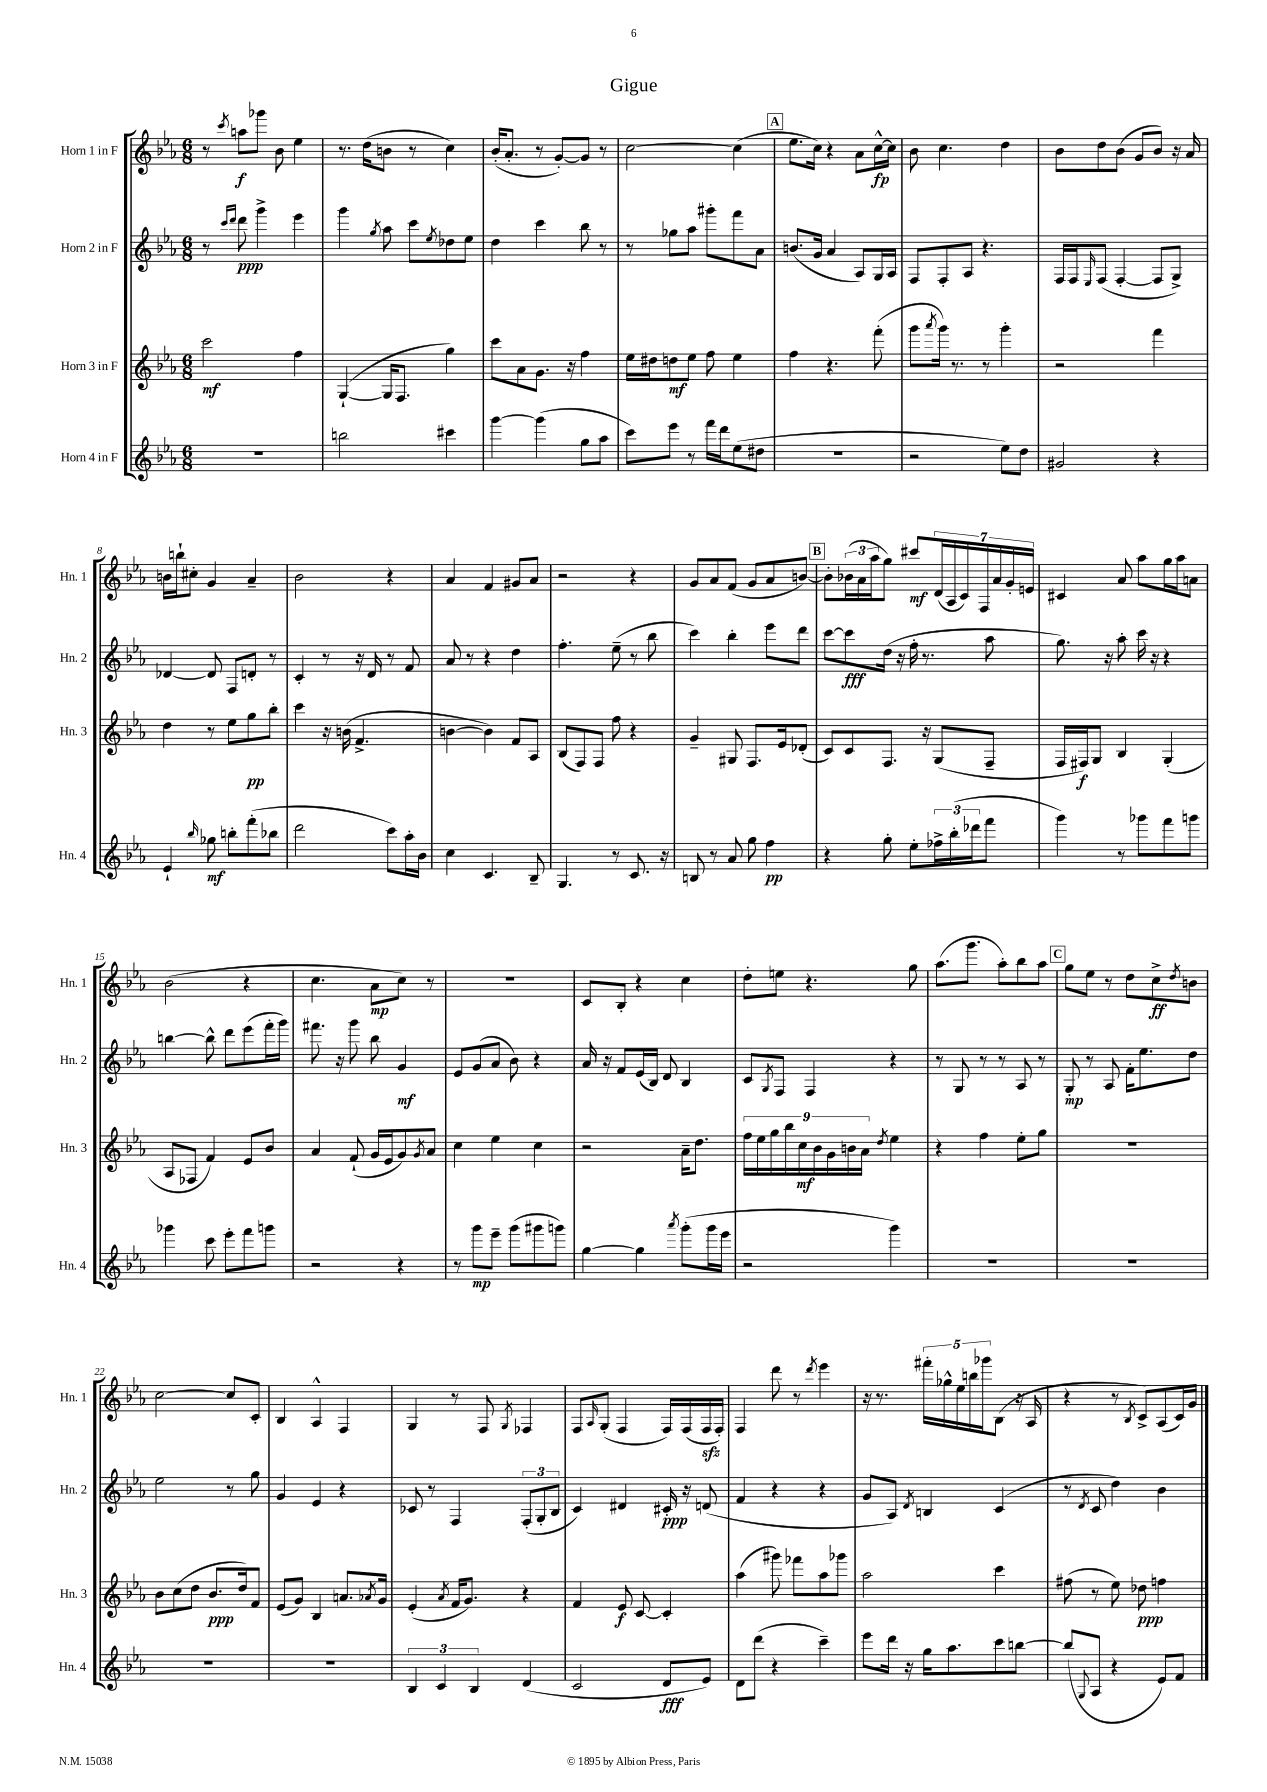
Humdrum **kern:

**kern	**dynam	**kern	**dynam	**kern	**dynam	**kern	**dynam
*part4	*part4	*part3	*part3	*part2	*part2	*part1	*part1
*staff4	*staff4	*staff3	*staff3	*staff2	*staff2	*staff1	*staff1
*I"Horn 4 in F	*	*I"Horn 3 in F	*	*I"Horn 2 in F	*	*I"Horn 1 in F	*
*I'Hn. 4	*	*I'Hn. 3	*	*I'Hn. 2	*	*I'Hn. 1	*
*clefG2	*	*clefG2	*	*clefG2	*	*clefG2	*
*k[b-e-a-]	*	*k[b-e-a-]	*	*k[b-e-a-]	*	*k[b-e-a-]	*
*M6/8	*	*M6/8	*	*M6/8	*	*M6/8	*
=1	=1	=1	=1	=1	=1	=1	=1
2.r	.	2ccc\	mf	8r	.	8r	.
.	.	.	.	16qqccc/LL	.	.	.
.	.	.	.	16qqddd/JJ	.	8qccc/	.
.	.	.	.	8ddd\	ppp	8aan\L	f
.	.	.	.	4ggg^\	.	8ggg-X\J	.
.	.	.	.	.	.	8b-\	.
.	.	4ff\	.	4eee-\	.	4ee-\	.
=2	=2	=2	=2	=2	=2	=2	=2
2bbn\	.	([4G`/	.	4ggg\	.	8.r	.
.	.	.	.	.	.	(16dd\KL	.
.	.	.	.	8qgg/	.	.	.
.	.	16G/KL]	.	8aa-\	.	8bn\J	.
.	.	8.F/J	.	.	.	.	.
.	.	.	.	8ccc\L	.	8r	.
.	.	.	.	8qee-/	.	.	.
4ccc#X\	.	4gg\)	.	8dd-X\	.	4cc\)	.
.	.	.	.	8ee-\J	.	.	.
=3	=3	=3	=3	=3	=3	=3	=3
[4ggg\	.	8ccc\L	.	4dd\	.	(16b-'/KL	.
.	.	.	.	.	.	8.a-'/J	.
.	.	8a-\	.	.	.	.	.
(4ggg\]	.	8.g\J	.	4ccc\	.	8r	.
.	.	.	.	.	.	[8g'/L)	.
.	.	16r	.	.	.	.	.
8gg\L	.	4ff\	.	8bb-\	.	8g/J]	.
8aa-\J	.	.	.	8r	.	8r	.
=4	=4	=4	=4	=4	=4	=4	=4
8ccc\L)	.	16ee-\LL	.	8r	.	[2cc\	.
.	.	16dd#X\J	.	.	.	.	.
8eee-\J	.	8ddn\	mf	8gg-X\L	.	.	.
8r	.	8ee-\J	.	8aa-\J	.	.	.
16fff\LL	.	8ff\	.	8ggg#X'\L	.	.	.
16ddd\J	.	.	.	.	.	.	.
(8ee-\	.	4ee-\	.	8fff\	.	(4cc\]	.
8dd#X\J	.	.	.	8a-\J	.	.	.
!!LO:REH:place=s1:t=A
=5	=5	=5	=5	=5	=5	=5	=5
2.r	.	4ff\	.	(8.bn/L	.	8.ee-\L	.
.	.	.	.	16g/Jk	.	16cc\Jk)	.
.	.	4.r	.	4a-/	.	4r	.
.	.	.	.	8A-/L)	.	8a-\L	.
.	.	(8fff'\	.	16G/L	.	[16cc^^\L	fp
.	.	.	.	16A-/JJ	.	16cc\JJ]	.
=6	=6	=6	=6	=6	=6	=6	=6
2r	.	8ggg\L	.	8F/L	.	8b-\	.
.	.	8qaaa-/	.	.	.	.	.
.	.	16ggg\Jk)	.	8F'/	.	4.cc\	.
.	.	8.r	.	.	.	.	.
.	.	.	.	8A-/J	.	.	.
.	.	8r	.	4.r	.	.	.
8ee-\L)	.	4ggg'\	.	.	.	4dd\	.
8dd\J	.	.	.	.	.	.	.
=7	=7	=7	=7	=7	=7	=7	=7
2g#X/	.	2r	.	16F/LL	.	8b-\L	.
.	.	.	.	16F/J	.	.	.
.	.	.	.	16qqE-/	.	.	.
.	.	.	.	(8F/J	.	8dd\	.
.	.	.	.	[4F'/	.	(8b-\J	.
.	.	.	.	.	.	8g/L	.
4r	.	4fff\	.	8F/L]	.	8b-/J)	.
.	.	.	.	8G^/J)	.	16r	.
.	.	.	.	.	.	16a-/	.
!!LO:LB:g=z
=8	=8	=8	=8	=8	=8	=8	=8
4e-`/	.	4dd\	.	[4d-X/	.	16bn\LL	.
.	.	.	.	.	.	16bbn`\J	.
.	.	.	.	.	.	8cc#X'\J	.
16qqbb-/	.	.	.	.	.	.	.
8gg-X\	mf	8r	.	8d-/]	.	4g/	.
8bbn'\L	.	8ee-\L	.	8F/L	.	.	.
(8fff'\	.	8gg\	pp	8dn'/J	.	4a-~/	.
8bb-X\J	.	8bb-'\J	.	8r	.	.	.
=9	=9	=9	=9	=9	=9	=9	=9
2ddd\	.	4ccc\	.	4c'/	.	2b-\	.
.	.	16r	.	8r	.	.	.
.	.	(16bn\	.	.	.	.	.
.	.	4.f^/	.	16r	.	.	.
.	.	.	.	16d/	.	.	.
8ccc\L)	.	.	.	8r	.	4r	.
16aa-'\L	.	.	.	8f/	.	.	.
16b-\JJ	.	.	.	.	.	.	.
=10	=10	=10	=10	=10	=10	=10	=10
4cc\	.	[4bn\	.	8a-/	.	4a-/	.
.	.	.	.	8r	.	.	.
4.c/	.	4b\])	.	4r	.	4f/	.
.	.	8f/L	.	4dd\	.	8g#X/L	.
8B-~/	.	8A-/J	.	.	.	8a-/J	.
=11	=11	=11	=11	=11	=11	=11	=11
4.G/	.	(8B-/L	.	4.ff'\	.	2r	.
.	.	8F/)	.	.	.	.	.
.	.	8F/J	.	.	.	.	.
8r	.	8ff\	.	(8ee-~\	.	.	.
8.c/	.	4r	.	8r	.	4r	.
.	.	.	.	8bb-\	.	.	.
16r	.	.	.	.	.	.	.
=12	=12	=12	=12	=12	=12	=12	=12
8Bn/	.	4g~/	.	4ccc\)	.	8g/L	.
8r	.	.	.	.	.	8a-/	.
8a-/	.	8G#X/	.	4bb-'\	.	(8f/J	.
8gg\	.	8.F/L	.	.	.	8g/L	.
4ff\	pp	.	.	8eee-\L	.	8a-/	.
.	.	16e-/k	.	.	.	.	.
.	.	(8d-X'/J	.	8ddd\J	.	[8bn/J)	.
!!LO:REH:place=s1:t=B
=13	=13	=13	=13	=13	=13	=13	=13
4r	.	8c/L)	.	[8ccc\L	.	8b'\L]	.
.	.	8c/	.	8ccc\]	fff	(24b-X\L	.
.	.	.	.	.	.	24a-\	.
.	.	.	.	.	.	24aa-\J	.
8gg'\	.	8.F/J	.	(16dd\Jk	.	8gg\J)	.
.	.	.	.	16r	.	.	.
8ee-'\L	.	.	.	16ff'\	.	8ccc#X/L	mf
.	.	16r	.	8.r	.	.	.
24ff-X^\L	.	(8G/L	.	.	.	(28d/L	.
.	.	.	.	.	.	28A-/	.
(24bb-'\	.	.	.	.	.	.	.
.	.	.	.	.	.	28c/)	.
24ddd-X\J	.	.	.	.	.	.	.
.	.	.	.	.	.	28F/	.
8fff\J	.	8F~/J	.	8aa-\	.	.	.
.	.	.	.	.	.	28a-/	.
.	.	.	.	.	.	28g'/	.
.	.	.	.	.	.	28en/JJ	.
=14	=14	=14	=14	=14	=14	=14	=14
4ggg\)	.	16F/LL	.	8.gg\)	.	4c#X/	.
.	.	16F#X/J)	f	.	.	.	.
.	.	8G/J	.	.	.	.	.
.	.	.	.	16r	.	.	.
8r	.	4B-/	.	8aa-'\	.	8a-/	.
8ggg-X\L	.	.	.	16ccc\	.	8aa-\L	.
.	.	.	.	16r	.	.	.
8fff\	.	(4G'/	.	4r	.	16gg\L	.
.	.	.	.	.	.	16aa-\J	.
8gggn\J	.	.	.	.	.	8an\J	.
!!LO:LB:g=z
=15	=15	=15	=15	=15	=15	=15	=15
4ggg-X\	.	8A-/L	.	[4bbn\	.	(2b-\	.
.	.	8F-X/J	.	.	.	.	.
8ccc\	.	4f/)	.	8bb^^\]	.	.	.
8eee-'\L	.	.	.	8ddd\L	.	.	.
8fff\	.	8e-/L	.	(8eee-\	.	4r	.
8gggn\J	.	8b-/J	.	16fff'\L	.	.	.
.	.	.	.	16ggg\JJ)	.	.	.
=16	=16	=16	=16	=16	=16	=16	=16
2r	.	4a-/	.	8.fff#X\	.	4.cc\	.
.	.	.	.	16r	.	.	.
.	.	(8f`/	.	8ggg\	.	.	.
.	.	16g/LL	.	8bb-\	.	8a-\L	mp
.	.	16e-/J	.	.	.	.	.
4r	.	8g/)	.	4g/	mf	8cc\J)	.
.	.	8qg/	.	.	.	.	.
.	.	8a-/J	.	.	.	8r	.
=17	=17	=17	=17	=17	=17	=17	=17
8r	.	4cc\	.	8e-/L	.	2.r	.
8ggg\L	mp	.	.	(8g/	.	.	.
8eee-~\J	.	4ee-\	.	8a-/J	.	.	.
(8ggg\L	.	.	.	8b-\)	.	.	.
8ggg#X\	.	4cc\	.	4r	.	.	.
8gggn\J)	.	.	.	.	.	.	.
=18	=18	=18	=18	=18	=18	=18	=18
[4gg\	.	2r	.	16a-/	.	8c/L	.
.	.	.	.	16r	.	.	.
.	.	.	.	8f/L	.	8B-'/J	.
4gg\]	.	.	.	(16e-/L	.	4r	.
.	.	.	.	16B-/JJ)	.	.	.
.	.	.	.	8d/	.	.	.
8qaaa-/	.	.	.	.	.	.	.
(8ggg'\L	.	16a-~\KL	.	4B-/	.	4cc\	.
.	.	8.dd\J	.	.	.	.	.
16ggg\L	.	.	.	.	.	.	.
16eee-\JJ	.	.	.	.	.	.	.
=19	=19	=19	=19	=19	=19	=19	=19
2r	.	18ff\LL	.	8c/L	.	8dd'\L	.
.	.	18ee-\	.	.	.	.	.
.	.	18gg\	.	.	.	.	.
.	.	.	.	8qG/	.	.	.
.	.	.	.	8F/J	.	8een\J	.
.	.	18bb-\	.	.	.	.	.
.	.	18cc\	mf	.	.	.	.
.	.	.	.	4F/	.	4.r	.
.	.	18b-\	.	.	.	.	.
.	.	18g\	.	.	.	.	.
.	.	18bn\	.	.	.	.	.
.	.	18a-\JJ	.	.	.	.	.
.	.	8qdd/	.	.	.	.	.
4ggg\)	.	4ee-\	.	4r	.	.	.
.	.	.	.	.	.	8gg\	.
=20	=20	=20	=20	=20	=20	=20	=20
2.r	.	4r	.	8r	.	(8.aa-\L	.
.	.	.	.	8G/	.	.	.
.	.	.	.	.	.	8.ggg\J	.
.	.	4ff\	.	8r	.	.	.
.	.	.	.	8r	.	8aa-'\L)	.
.	.	8ee-'\L	.	8A-/	.	8bb-\	.
.	.	8gg\J	.	8r	.	8aa-\J	.
!!LO:REH:place=s1:t=C
=21	=21	=21	=21	=21	=21	=21	=21
2.r	.	2.r	.	8G'/	mp	8gg\L	.
.	.	.	.	8r	.	8ee-\J	.
.	.	.	.	8A-/	.	8r	.
.	.	.	.	16f'\KL	.	8dd\L	.
.	.	.	.	8.ee-\	.	.	.
.	.	.	.	.	.	8cc^\	ff
.	.	.	.	.	.	8qdd/	.
.	.	.	.	8dd\J	.	8bn\J	.
!!LO:LB:g=z
=22	=22	=22	=22	=22	=22	=22	=22
2.r	.	8b-\L	.	2ee-\	.	[2cc\	.
.	.	(8cc\	.	.	.	.	.
.	.	8dd\J	.	.	.	.	.
.	.	8.b-/L	ppp	.	.	.	.
.	.	.	.	8r	.	8cc/L]	.
.	.	16dd/k)	.	.	.	.	.
.	.	8f/J	.	8gg\	.	8c'/J	.
=23	=23	=23	=23	=23	=23	=23	=23
2.r	.	(8e-/L	.	4g/	.	4B-/	.
.	.	8g/J)	.	.	.	.	.
.	.	4B-/	.	4e-/	.	4A-^^/	.
.	.	8.an/L	.	4r	.	4F/	.
.	.	8qa-X/	.	.	.	.	.
.	.	16g/Jk	.	.	.	.	.
=24	=24	=24	=24	=24	=24	=24	=24
6B-/	.	(4e-'/	.	8c-X/	.	4G/	.
.	.	.	.	8r	.	.	.
6c/	.	.	.	.	.	.	.
.	.	8qa-/	.	.	.	.	.
.	.	16f/KL	.	4F/	.	8r	.
.	.	8.g/J)	.	.	.	.	.
6B-/	.	.	.	.	.	.	.
.	.	.	.	.	.	8F/	.
.	.	.	.	.	.	8qG/	.
(4d/	.	4r	.	(12F'/L	.	4F-X/	.
.	.	.	.	12G'/	.	.	.
.	.	.	.	12B-/J	.	.	.
=25	=25	=25	=25	=25	=25	=25	=25
2c/	.	4f/	.	4c/)	.	8F/L	.
.	.	.	.	.	.	16qqA-/	.
.	.	.	.	.	.	(8G'/J	.
.	.	8e-/	f	4d#X/	.	4F/	.
.	.	[8c/	.	.	.	.	.
8d/L	fff	4c'/]	.	16c#X'/	ppp	16F/LL)	.
.	.	.	.	16r	.	(16F/	.
8e-/J)	.	.	.	(8dn/	.	16Fzz/	.
.	.	.	.	.	.	16F'/JJ)	.
=26	=26	=26	=26	=26	=26	=26	=26
8d\L	.	(4aa-\	.	4f/	.	4F/	.
(8ddd\J	.	.	.	.	.	.	.
4r	.	8ggg#X\)	.	4r	.	8ddd\	.
.	.	8fff-X\L	.	.	.	8r	.
.	.	.	.	.	.	8qddd/	.
4ccc~\)	.	8aa-\	.	4r	.	4eee-\	.
.	.	8ggg-X\J	.	.	.	.	.
=27	=27	=27	=27	=27	=27	=27	=27
8eee-\L	.	2aa-\	.	8g/L	.	16r	.
.	.	.	.	.	.	8.r	.
16ddd\Jk	.	.	.	8A-/J)	.	.	.
16r	.	.	.	.	.	.	.
.	.	.	.	8qd/	.	.	.
16gg\KL	.	.	.	4Bn/	.	20fff#X'\LL	.
.	.	.	.	.	.	20gg-X^^\	.
8.aa-\	.	.	.	.	.	.	.
.	.	.	.	.	.	20ee-\	.
.	.	.	.	.	.	20bbn\	.
.	.	.	.	.	.	20ggg-X\J	.
8ccc\	.	4ccc\	.	(4c/	.	(8B-\J	.
[8bbn\J	.	.	.	.	.	16r	.
.	.	.	.	.	.	16A-/	.
=28	=28	=28	=28	=28	=28	=28	=28
(8bb/L]	.	(8ff#X\	.	8r	.	4r	.
8qqG/	.	.	.	8qd/	.	.	.
8A-/J	.	8r	.	8c/	.	.	.
4r	.	8ee-\)	.	4dd\)	.	8r	.
.	.	.	.	.	.	8qB-/	.
.	.	8dd-X\	ppp	.	.	8c^/L)	.
8e-/L)	.	4ffn\	.	4b-\	.	(8A-/	.
8f/J	.	.	.	.	.	16c/L)	.
.	.	.	.	.	.	16g/JJ	.
==	==	==	==	==	==	==	==
*-	*-	*-	*-	*-	*-	*-	*-
